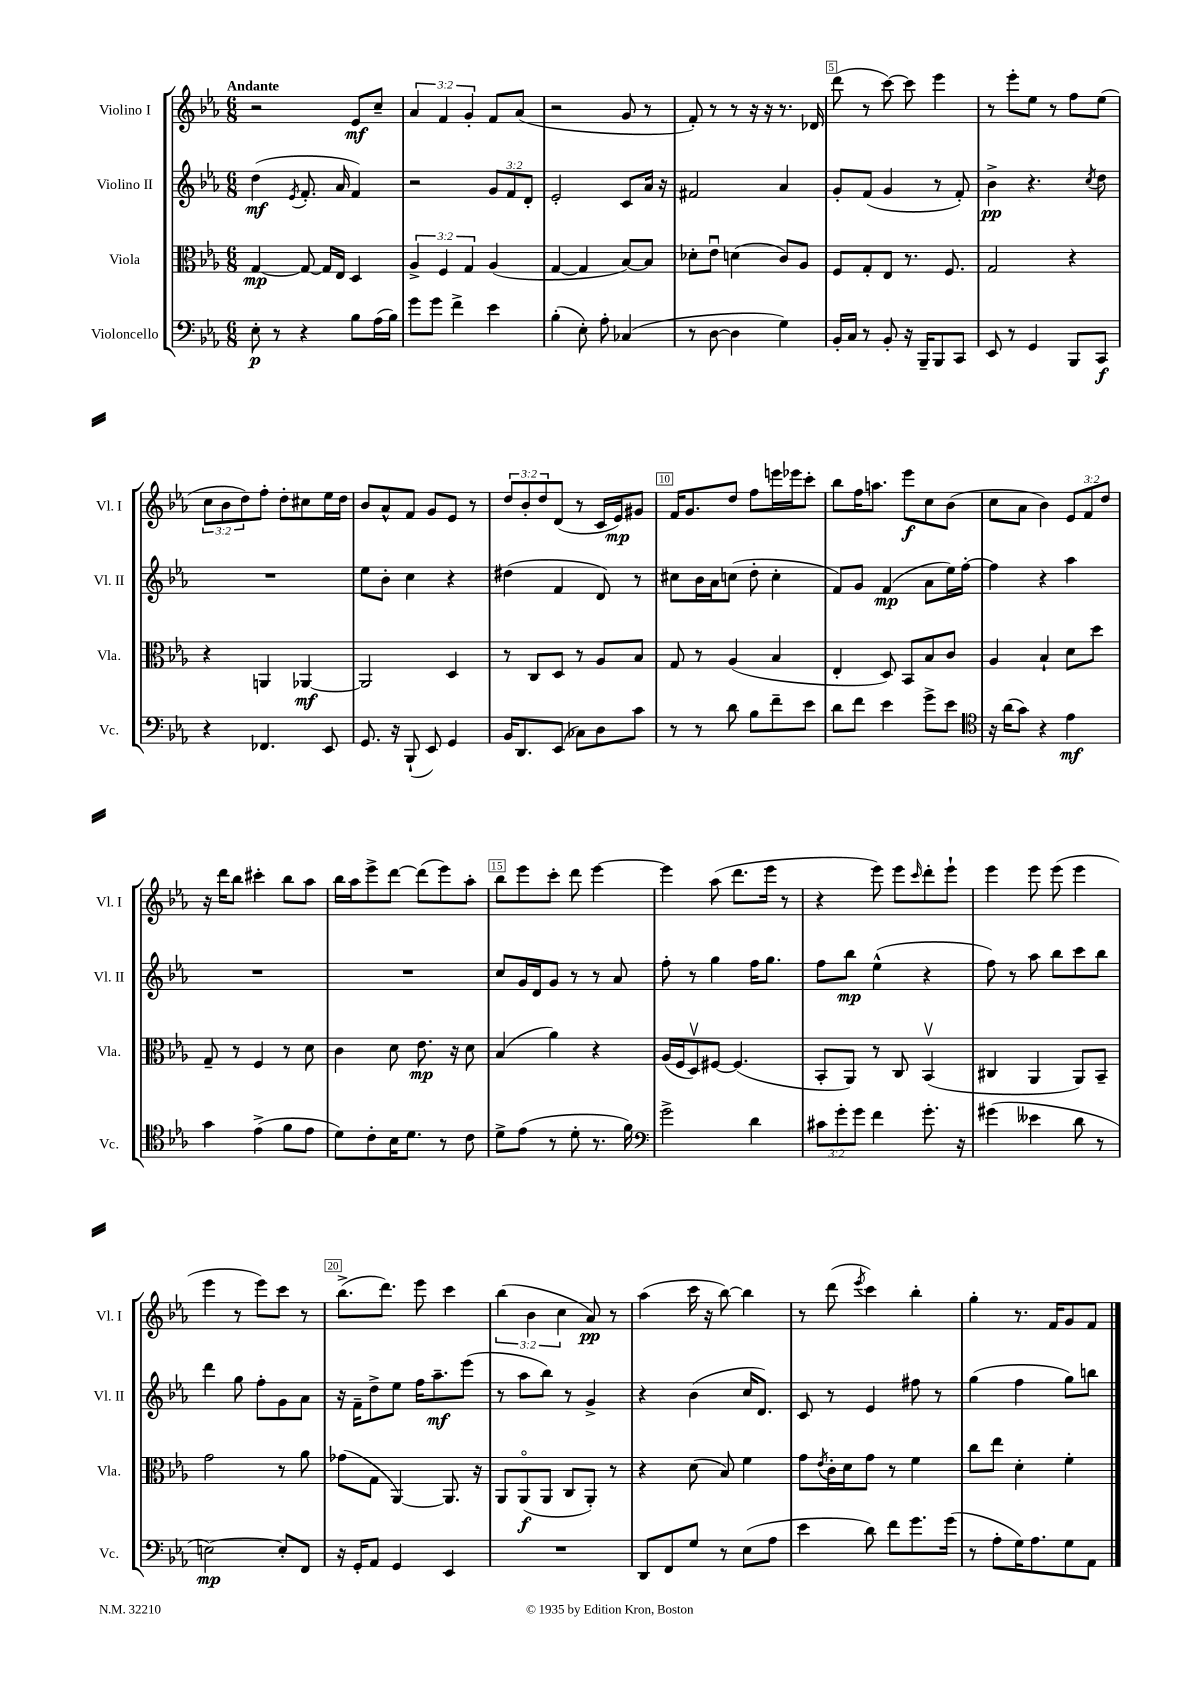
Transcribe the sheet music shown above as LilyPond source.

<<
\new StaffGroup <<
\new Staff = "s0" \with { instrumentName = "Violino I" shortInstrumentName = "Vl. I" } {
    \clef treble \key ees \major \numericTimeSignature \time 6/8 \override Staff.TupletNumber.text = #tuplet-number::calc-fraction-text \tempo "Andante"
    r2 ees'8\mf c''8-- |
    \tuplet 3/2 { aes'4 f'4 g'4-. } f'8 aes'8( |
    r2 g'8 r8 |
    f'8-.) r8 r8 r16 r16 r8. des'16 |
    d'''8( r8 c'''8~) c'''8 ees'''4 |
    r8 ees'''8-. ees''8 r8 f''8 ees''8( |
    \tuplet 3/2 { c''8 bes'8 d''8) } f''8-. d''8-. cis''8 ees''16 d''16 |
    bes'8 aes'8-^ f'8 g'8 ees'8 r8 |
    \tuplet 3/2 { d''8 bes'8-. d''8 } d'8( r8 c'16 ees'16\mp) gis'8 |
    f'16 g'8. d''8 f''8 e'''16 ees'''16 c'''8-. |
    bes''8 f''16 a''8. ees'''8\f c''8 bes'8( |
    c''8 aes'8 bes'4) \tuplet 3/2 { ees'8 f'8 d''8 } |
    r16 d'''16 bes''8 cis'''4-. bes''8 aes''8 |
    bes''16 aes''16 ees'''8-> d'''8~ d'''8( ees'''8) aes''8-. |
    bes''8 ees'''8 c'''8-. d'''8 ees'''4~ |
    ees'''4 aes''8( d'''8. ees'''16 r8 |
    r4 ees'''8) ees'''8 \grace { c'''16 } d'''8-. ees'''8-! |
    ees'''4 ees'''8 ees'''8( ees'''4 |
    ees'''4 r8 ees'''8) c'''8 r8 |
    bes''8.->( d'''8.) ees'''8 c'''4 |
    \tuplet 3/2 { bes''4( bes'4 c''4 } aes'8\pp) r8 |
    aes''4( c'''16 r16 bes''8~) bes''4 |
    r8 d'''8( \acciaccatura { ees'''8 } c'''4) bes''4-. |
    g''4-. r8. f'16 g'8 f'8 \bar "|." |
}
\new Staff = "s1" \with { instrumentName = "Violino II" shortInstrumentName = "Vl. II" } {
    \clef treble \key ees \major \numericTimeSignature \time 6/8 \override Staff.TupletNumber.text = #tuplet-number::calc-fraction-text
    d''4\mf( \acciaccatura { ees'8 } f'8.-. aes'16 f'4) |
    r2 \tuplet 3/2 { g'8 f'8 d'8-. } |
    ees'2-. c'8 aes'16 r16 |
    fis'2 aes'4 |
    g'8-. f'8( g'4 r8 f'8-.) |
    bes'4->\pp r4. \acciaccatura { c''8 } d''8 |
    R2. |
    ees''8 bes'8-. c''4 r4 |
    dis''4( f'4 d'8) r8 |
    cis''8 bes'16 aes'16 c''8( d''8-. c''4-. |
    f'8) g'8 f'4\mp( aes'8 ees''16) f''16~-. |
    f''4 r4 aes''4 |
    R2. |
    R2. |
    c''8 g'16 d'16 g'8 r8 r8 aes'8 |
    f''8-. r8 g''4 f''16 g''8. |
    f''8 bes''8\mp ees''4-^( r4 |
    f''8) r8 aes''8 bes''8 c'''8 bes''8 |
    d'''4 g''8 f''8-. g'8 aes'8 |
    r16 f'16-- d''8-> ees''8 f''16 aes''8.--\mf ees'''8( |
    r8 aes''8 bes''8) r8 g'4-> |
    r4 bes'4( c''16 d'8.) |
    c'8 r8 ees'4 fis''8 r8 |
    g''4( f''4 g''8) b''8 \bar "|." |
}
\new Staff = "s2" \with { instrumentName = "Viola" shortInstrumentName = "Vla." } {
    \clef alto \key ees \major \numericTimeSignature \time 6/8 \override Staff.TupletNumber.text = #tuplet-number::calc-fraction-text
    g4~\mp g8~ g16 ees16 d4 |
    \tuplet 3/2 { aes4-> f4 g4 } aes4( |
    g4~ g4 bes8~) bes8 |
    des'8-. ees'8\downbow d'4( c'8) aes8 |
    f8 g8-. ees8 r8. f8. |
    g2 r4 |
    r4 a,4 aes,4~\mf |
    aes,2 d4 |
    r8 c8 d8 r8 aes8 bes8 |
    g8 r8 aes4( bes4 |
    ees4-. d8) bes,8 bes8 c'8 |
    aes4 bes4-! d'8 d''8 |
    g8-- r8 f4 r8 d'8 |
    c'4 d'8 ees'8.\mp r16 d'8 |
    bes4( aes'4) r4 |
    aes16( f16 d8\upbow) fis8~ fis4.( |
    bes,8-. aes,8) r8 c8 bes,4\upbow( |
    cis4 aes,4 aes,8) bes,8-- |
    g'2 r8 aes'8 |
    ges'8( g8 aes,4~) aes,8. r16 |
    aes,8 aes,8\flageolet\f( aes,8 c8 aes,8-.) r8 |
    r4 d'8( bes8) f'4 |
    g'8 \acciaccatura { ees'8 } c'16-. d'16 g'8 r8 f'4 |
    c''8 ees''8 d'4-. f'4-. \bar "|." |
}
\new Staff = "s3" \with { instrumentName = "Violoncello" shortInstrumentName = "Vc." } {
    \clef bass \key ees \major \numericTimeSignature \time 6/8 \override Staff.TupletNumber.text = #tuplet-number::calc-fraction-text
    ees8-.\p r8 r4 bes8 aes16( bes16) |
    g'8 g'8 f'4-> ees'4 |
    bes4-.( ees8-.) aes8-. ces4( |
    r8 d8~ d4 g4) |
    bes,16-. c16 r8 bes,8-. r16 bes,,16-- bes,,8 c,8 |
    ees,8 r8 g,4 bes,,8 c,8\f |
    r4 fes,4. ees,8 |
    g,8. r16 bes,,8-!( ees,8) g,4 |
    bes,16 d,8. ees,8( ces8) d8 c'8 |
    r8 r8 d'8 bes8 f'8-- ees'8 |
    d'8 f'8 ees'4 g'8-> ees'8 |
    \clef tenor r16 aes'16( g'8) r4 ees'4\mf |
    g'4 ees'4->( f'8 ees'8 |
    d'8) c'8-. bes16 d'8. r8 c'8 |
    d'8-> ees'8( r8 d'8-. r8. f'16) |
    \clef bass g'2-> d'4 |
    \tuplet 3/2 { cis'8 g'8-. g'8 } f'4 g'8.-. r16 |
    gis'4( eeses'4 d'8 r8 |
    e2~\mp) e8-. f,8 |
    r16 g,16-. aes,8 g,4 ees,4 |
    R2. |
    d,8 f,8 g8 r8 ees8( aes8 |
    ees'4 d'8) f'8 g'8. g'16( |
    r8 aes8-. g16) aes8. g8 aes,8 \bar "|." |
}
>>
>>
\layout { \context { \Score \override BarNumber.break-visibility = ##(#f #t #t) barNumberVisibility = #(every-nth-bar-number-visible 5) \override BarNumber.stencil = #(make-stencil-boxer 0.1 0.3 ly:text-interface::print) } }
